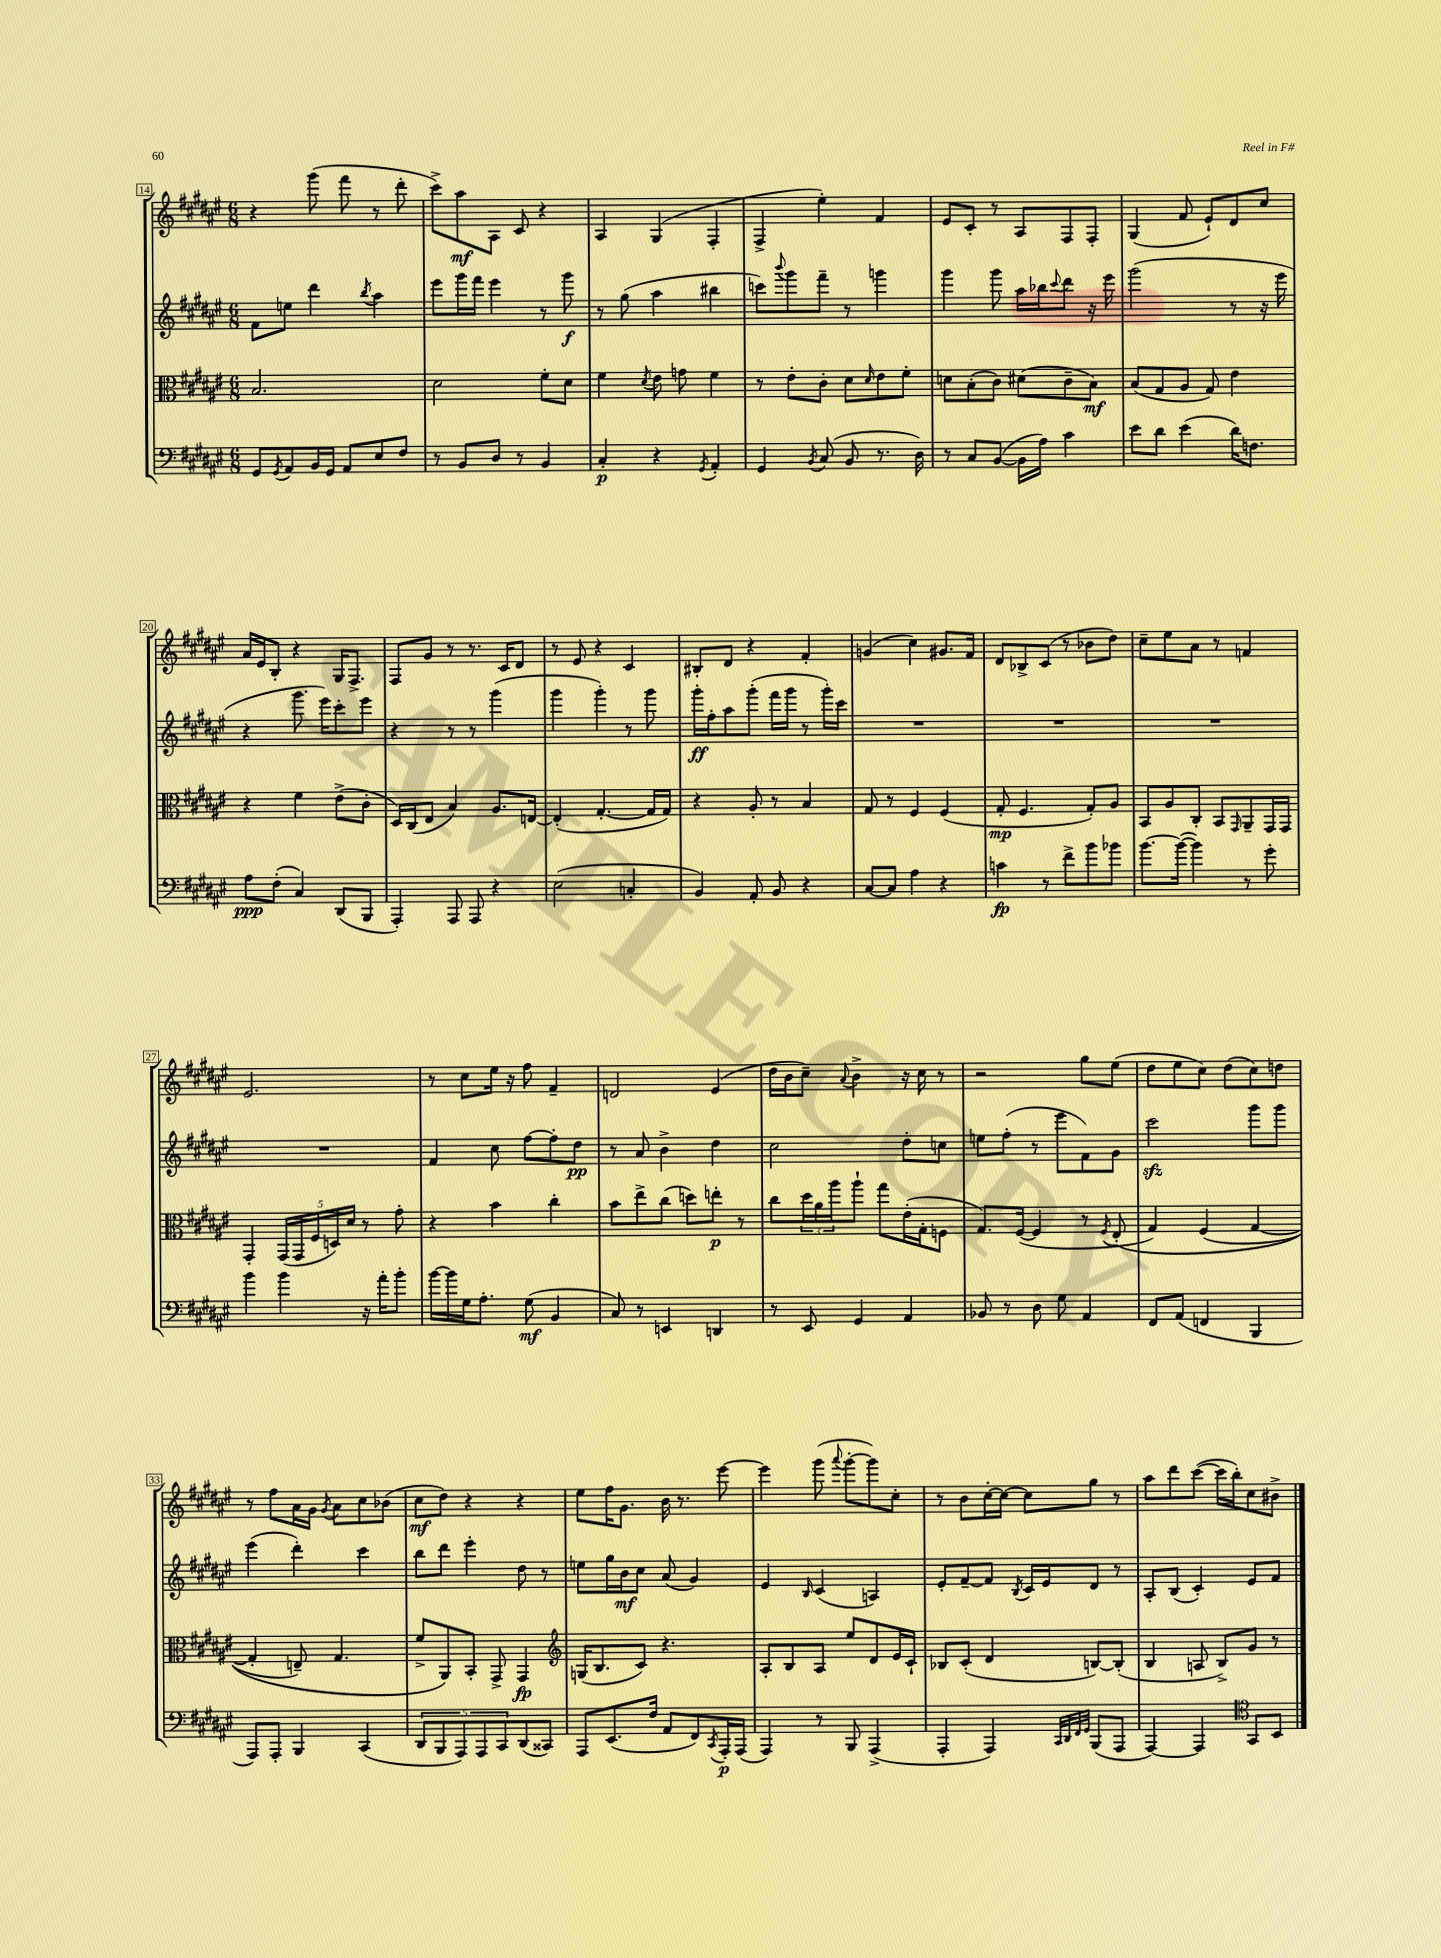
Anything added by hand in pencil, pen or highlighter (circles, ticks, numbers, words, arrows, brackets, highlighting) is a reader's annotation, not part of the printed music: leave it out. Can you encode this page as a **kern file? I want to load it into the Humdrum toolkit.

**kern	**kern	**kern	**kern
*staff4	*staff3	*staff2	*staff1
*clefF4	*clefC3	*clefG2	*clefG2
*k[f#c#g#d#a#e#]	*k[f#c#g#d#a#e#]	*k[f#c#g#d#a#e#]	*k[f#c#g#d#a#e#]
*M6/8	*M6/8	*M6/8	*M6/8
8GG#/L	2.B/	8f#\L	4r
8qGG#/	.	.	.
8AA#/	.	8ee\J	.
16BB/L	.	4ddd#\	(8ggg#\
16GG#/JJ	.	.	.
8AA#/L	.	.	8fff#\
.	.	8qbb/	.
8E#/	.	4aa#\	8r
8F#/J	.	.	8ddd#'\
=	=	=	=
8r	2d#\	8eee#\L	8ccc#^\L)
8BB/L	.	16ggg#\L	8aa#\
.	.	16fff#\JJ	.
8D#/J	.	4eee#\	8A#\J
8r	.	.	8c#/
4BB/	8f#'\L	8r	4r
.	8d#\J	8ggg#\	.
=	=	=	=
4C#'/	4f#\	8r	4A#/
.	.	(8gg#\	.
.	8qd#/	.	.
4r	8e#\	4aa#\	(4G#/
.	8g\	.	.
8qGG#/	.	.	.
4AA#'/	4f#\	4bb#\	4F#'/
=	=	=	=
4GG#/	8r	8ccc\L)	4F#^/
.	.	8qqbbb/	.
.	8e#'\L	8ggg#\	.
8qBB/	.	.	.
(8C#/	8c#'\J	8fff#~\J	4ee#'\)
8BB/	8d#\L	8r	.
.	16qqd#/	.	.
8.r	8e#\	4ggg\	4f#/
.	8f#'\J	.	.
16D#\)	.	.	.
=	=	=	=
8r	8d\L	4ggg#\	8e#/L
8C#/L	(8B'\	.	8c#'/J
([8BB/J	8c#\J)	8ggg#\	8r
16BB\]LL	(8d#\L	16aa#\LL	8A#/L
16A#\JJ)	.	16bb-\J	.
.	.	8qqccc#/	.
4c#\	8c#~\	8ddd#\J	8F#/
.	8B\J)	16r	8F#'/J
.	.	16eee#\	.
=	=	=	=
8e#\L	(8B/L	(2ggg#\	(4G#/
8d#\J	8G#/	.	.
(4e#\	8A#/J	.	8f#/
.	8G#/)	.	8e#`/L)
16d#\LK)	4e#\	8r	8d#/
8.F\J	.	.	.
.	.	16r	8cc#/J
.	.	16eee#\	.
=	=	=	=
8A#\L	4r	4r	16a#/LL
.	.	.	16e#/J
(8F#'\J	.	.	8B'/J
4C#/)	4f#\	8.ggg#\	4r
.	.	16eee#\LK)	.
(8DD#/L	(8e#^\L	8ccc#'\	16G#/LK
.	.	.	8.F#^/J
8BBB/J	8c#'\J	8eee#\J	.
=	=	=	=
4AAA#'/)	16D#/LL)	4r	8F#/L
.	(16C#/J	.	.
.	8E#/J	.	8g#/J
8AAA#/	4B/)	8r	8r
8AAA#/	.	8r	8.r
4r	8.A#/L	(4ggg#\	.
.	.	.	16c#/LK
.	.	.	8d#/J
.	[16E/Jk	.	.
=	=	=	=
(2E#\	(4E'/]	4ggg#\	8r
.	.	.	8e#/
.	[4.G#'/	4ggg#'\)	4r
4C'/	.	8r	4c#/
.	16G#/]LL	8ggg#\	.
.	16G#/JJ)	.	.
=	=	=	=
4BB/)	4r	16ggg#'\LL	8B#'/L
.	.	16ff#'\J	.
.	.	8aa#\	8d#/J
8AA#'/	8A#'/	(8ggg#'\J	4r
8BB/	8r	16fff#\LL	.
.	.	16ggg#\JJ	.
4r	4B/	8r	4f#'/
.	.	16ggg#'\LL)	.
.	.	16ccc#\JJ	.
=	=	=	=
[8C#/L	8G#/	2.r	(4g/
8C#/]J	8r	.	.
4A#\	4F#/	.	4cc#\)
4r	(4F#/	.	8.g#/L
.	.	.	16f#/Jk
=	=	=	=
4c\	8G#'/	2.r	8d#/L
.	4.F#/	.	8B-^/
8r	.	.	(8c#/J
8f#^\L	.	.	8r
8b\	8G#'/L)	.	8b-\L
8b-\J	8A#/J	.	8dd#\J)
=	=	=	=
[8.b\L	8BB/L	2.r	8cc#~\L
.	8A#/	.	8ee#\
(16b\_Jk	.	.	.
4b\])	8C#'/J	.	8a#\J
.	8BB/L	.	8r
.	16qqGG#/	.	.
8r	8AA#~/	.	4f/
8g#'\	16GG#/L	.	.
.	16GG#/JJ	.	.
=	=	=	=
4b\	4GG#'/	2.r	2.e#/
4b\	(20GG#/LL	.	.
.	20GG#/	.	.
.	20F#/	.	.
.	20D/)	.	.
.	20d#/JJ	.	.
16r	8r	.	.
16a#'\LK	.	.	.
8b'\J	8g#'\	.	.
=	=	=	=
[16b\LL	4r	4f#/	8r
16b\]	.	.	.
16G#\J	.	.	8cc#\L
8.A#'\J	.	.	.
.	4b\	8cc#\	16ee#\Jk
.	.	.	16r
(8G#\	.	[8ff#\L	8ff#\
4BB/	4cc#'\	8ff#'\]	4f#~/
.	.	8dd#\J	.
=	=	=	=
8C#/)	8b\L	8r	2d/
8r	8ee#^\	8a#/	.
4EE/	(8cc#\J	4b^\	.
.	8dd\L)	.	.
4DD/	8ee'\J	4dd#\	(4e#/
.	8r	.	.
=	=	=	=
8r	8cc#\L	2cc#\	16dd#\LL
.	.	.	16b\J
8EE#/	24dd#\L	.	8cc#~\J)
.	24a#\	.	.
.	24aa#\J	.	.
.	.	.	8qqa#/
4GG#/	8aa#`\J	.	4b^\
.	8gg#\L	.	.
4AA#/	(16e#'\L	8dd#'\L	16r
.	16G#'\J	.	16cc#\
.	8F\J	8cc\J	8r
=	=	=	=
8BB-/	8.G#/L)	8ee\L	2r
8r	.	(8ff#'\J	.
.	([16F#/Jk	.	.
8D#\	4F#/]	8r	.
8G#\	.	8eee#\L	.
4AA#/	8r	8f#\)	8gg#\L
.	8qF#/	.	.
.	&(8E#'/	8g#\J	(8ee#\J
=	=	=	=
8FF#/L	4G#/)	2ccc#\	8dd#\L
(8AA#/J	.	.	8ee#\
4FF/	(4F#/	.	8cc#\J)
.	.	.	(8dd#\L
4BBB/	[4G#/	8ggg#\L	8cc#\)
.	.	8ggg#\J	8dd\J
=	=	=	=
8AAA#/L)	4G#'/]	(4eee#\	8r
8AAA#'/J	.	.	8ff#\L
4BBB/	8E~/)	4ddd#'\)	16a#\L
.	.	.	16g#\JJ
.	.	.	8qg#/
.	4.G#/	.	8a#\L
(4CC#/	.	4ccc#\	8cc#\
.	.	.	(8b-\J
=	=	=	=
10DD#/L	8f#^/L	8bb\L	8cc#\L
10BBB/	.	.	.
.	8AA#/&)	8ddd#\J	8dd#\J)
10AAA#/)	.	.	.
.	8BB'/J	4eee#'\	4r
10AAA#/	.	.	.
.	8GG#^/	.	.
10CC#/	.	.	.
(8DD#/	4GG#/	8dd#\	4r
8CC##/J)	.	8r	.
=	=	=	=
*	*clefG2	*	*
8AAA#/L	(16G/LK	8ee\L	8ee#\L
.	8.B/	.	.
(8.EE#/	.	16gg#\L	16ff#\K
.	.	16b\J	8.g#\J
.	8c#/J)	8cc#\J	.
16F#/Jk	.	.	.
8AA#/L	4.r	(8a#/	16b\
.	.	.	8.r
8FF#/)	.	4g#/)	.
8qCC#/	.	.	.
16AAA#'/L	.	.	[8eee#\
(16AAA#/JJ	.	.	.
=	=	=	=
4AAA#/)	8A#'/L	4e#/	4eee#\]
.	8B/	.	.
.	.	16qqB/	.
8r	8A#/J	(4c#/	(8ggg#\
.	.	.	8qqaaa#/
8BBB/	8ee#/L	.	[8ggg#'\L
(4AAA#^/	8d#/	4A/)	8ggg#\])
.	16e#/L	.	8cc#'\J
.	16c#`/JJ	.	.
=	=	=	=
4AAA#'/	8B-/L	8e#'/L	8r
.	(8c#'/J	[8f#~/	8b\L
4AAA#/)	4d#/	8f#/]J	[16cc#'\L
.	.	.	16cc#\_JJ
.	.	8qB/	.
.	.	16c#/LL	8cc#\]L
.	.	16e#/J	.
32qqCC#/LLL	.	.	.
32qqDD#/	.	.	.
32qqFF#/	.	.	.
32qqGG#/JJJ	.	.	.
(8BBB/L	[8B/L)	8d#/J	8gg#\J
8AAA#/J	(8B'/]J	8r	8r
=	=	=	=
[4AAA#/)	4B/	8A#'/L	8aa#\L
.	.	(8B/J	8ddd#\
4AAA#/]	8A/	4c#'/)	([8ccc#\J
.	8B^/L)	.	16ccc#\]LL
.	.	.	16bb'\J)
*clefC4	*	*	*
8GG#/L	8g#/J	8e#/L	8cc#\
8BB/J	8r	8f#/J	8b#^\J
==	==	==	==
*-	*-	*-	*-
